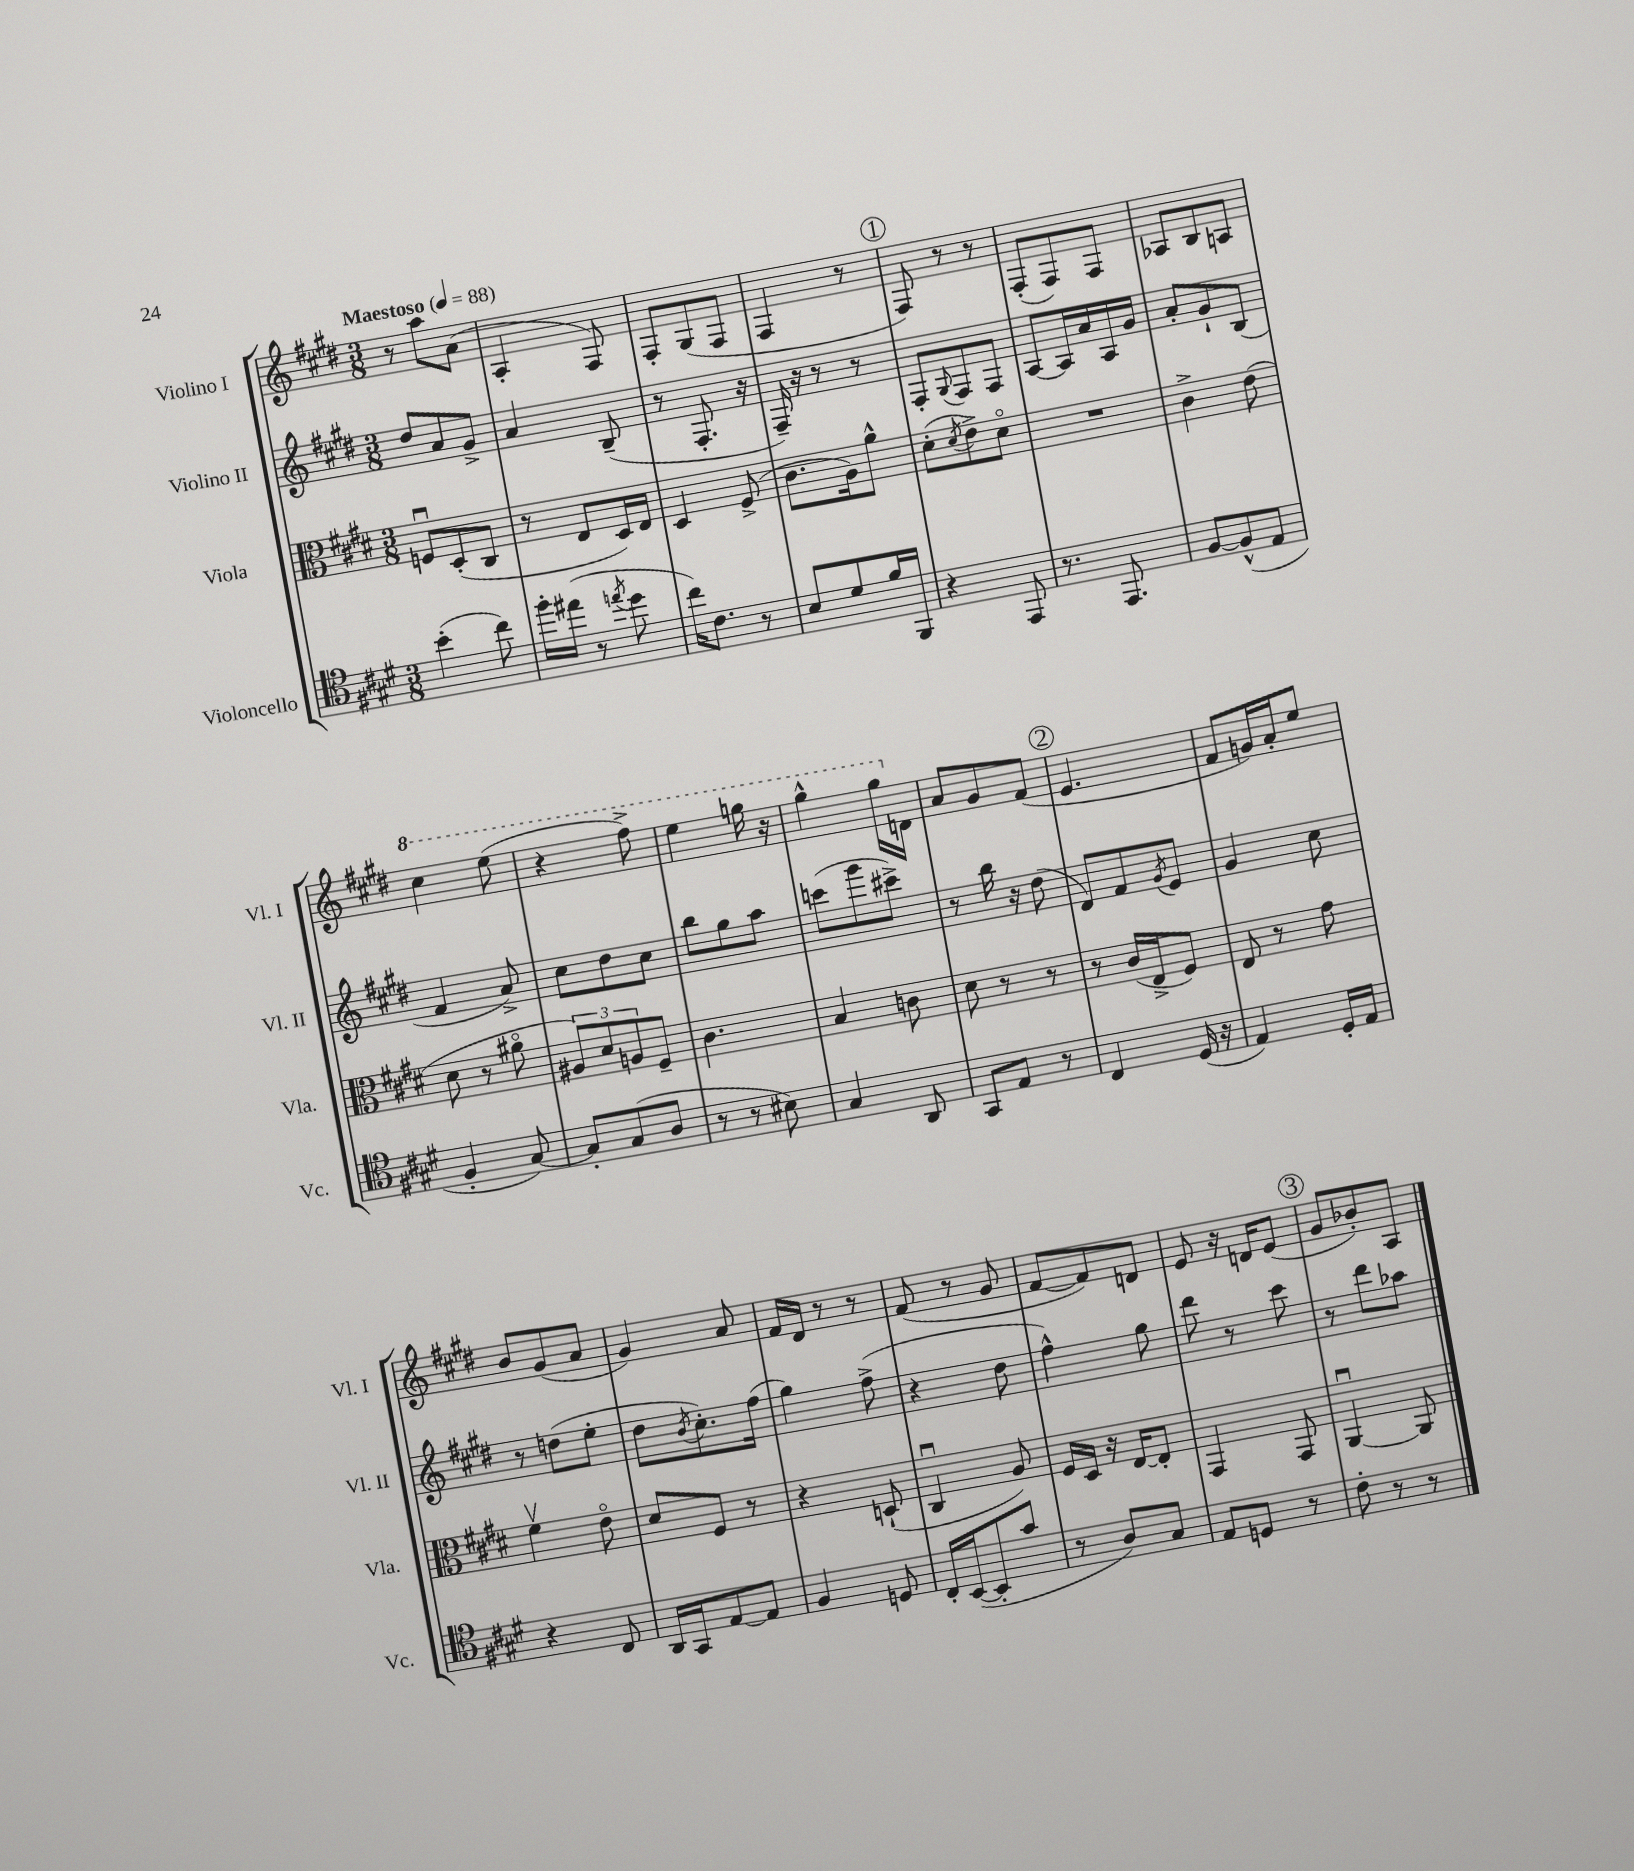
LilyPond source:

<<
\new StaffGroup <<
\new Staff = "s0" \with { instrumentName = "Violino I" shortInstrumentName = "Vl. I" } {
    \clef treble \key e \major \numericTimeSignature \time 3/8 \tempo "Maestoso" 4 = 88
    r8 a''8 a'8( |
    a4-. fis8) |
    fis8-. gis8( fis8 |
    fis4 r8 |
    \mark \markup { \circle "1" } fis8) r8 r8 |
    fis8-.( fis8) fis8 |
    aes8 b8 a8 |
    \ottava #1 cis'''4 e'''8( |
    r4 fis'''8->) |
    e'''4 g'''16 r16 |
    gis'''4-^ gis'''16 \ottava #0 d'16 |
    a'8 gis'8 fis'8( |
    \mark \markup { \circle "2" } e'4. |
    fis'8 g'16) a'16-. e''8 |
    b'8 gis'8( a'8 |
    gis'4) a'8 |
    fis'16 dis'16 r8 r8 |
    fis'8( r8 gis'8 |
    fis'8~ fis'8) d'8 |
    e'8 r16 d'16 e'8( |
    \mark \markup { \circle "3" } gis'8 bes'8-.) a8 \bar "|." |
}
\new Staff = "s1" \with { instrumentName = "Violino II" shortInstrumentName = "Vl. II" } {
    \clef treble \key e \major \numericTimeSignature \time 3/8
    dis''8 a'8 gis'8-> |
    a'4 b8--( |
    r8 fis8.-. r16 |
    fis16--) r16 r8 r8 |
    \mark \markup { \circle "1" } fis8-. \appoggiatura { gis8 } fis8 fis8 |
    a8~ a16 a'16 a16 gis'16 |
    a'8-. gis'8-! b8( |
    fis'4 a'8->) |
    cis''8 dis''8 cis''8 |
    b''8 gis''8 a''8 |
    c'''8( gis'''8 cis'''8->) |
    r8 b''16 r16 dis''8( |
    \mark \markup { \circle "2" } dis'8) fis'8 \acciaccatura { gis'8 } e'8 |
    gis'4 cis''8 |
    r8 d''8( e''8-. |
    dis''8 \acciaccatura { b'8 } cis''8.-.) fis''16( |
    gis''4) fis''8->( |
    r4 dis''8 |
    fis''4-^) gis''8 |
    dis'''8 r8 cis'''8 |
    \mark \markup { \circle "3" } r8 dis'''8 aes''8 \bar "|." |
}
\new Staff = "s2" \with { instrumentName = "Viola" shortInstrumentName = "Vla." } {
    \clef alto \key e \major \numericTimeSignature \time 3/8
    f8\downbow dis8-.( cis8 |
    r8 e8 dis16) e16 |
    dis4 fis8->( |
    cis'8. a16) a'8-^ |
    \mark \markup { \circle "1" } dis'8-.( \acciaccatura { dis'8 } e'8->) dis'8\flageolet |
    R4. |
    cis'4-> e'8( |
    dis'8 r8 ais'8\flageolet |
    \tuplet 3/2 { ais8) dis'8 a8 } fis8-- |
    cis'4. |
    b4 c'8 |
    dis'8 r8 r8 |
    \mark \markup { \circle "2" } r8 cis'16( e16-> fis8) |
    e8 r8 gis'8 |
    fis'4\upbow e'8\flageolet |
    dis'8 fis8 r8 |
    r4 d8-!( |
    cis4\downbow a8) |
    fis16 dis16 r16 e16~ e8-. |
    gis,4 gis,8 |
    \mark \markup { \circle "3" } a,4~\downbow a,8 \bar "|." |
}
\new Staff = "s3" \with { instrumentName = "Violoncello" shortInstrumentName = "Vc." } {
    \clef tenor \key e \major \numericTimeSignature \time 3/8
    b'4-.( cis''8) |
    fis''16-. eis''16( r8 \acciaccatura { e''8 } dis''8 |
    cis''16) cis'8. r8 |
    b8 dis'8 fis'16 fis,16 |
    \mark \markup { \circle "1" } r4 e,8 |
    r8. e,8. |
    fis8~ fis8-^( e8 |
    fis4-. gis8~) |
    gis8-. gis8( a8 |
    r8 r8 bis8) |
    gis4 a,8 |
    gis,8 e8 r8 |
    \mark \markup { \circle "2" } cis4 dis16( r16 |
    e4) dis16-. e16 |
    r4 cis8 |
    a,16 gis,16 e8~ e8 |
    fis4 d8 |
    cis16-. b,16~( b,8-. gis'8 |
    r8 a8) gis8 |
    e8 d8 r8 |
    \mark \markup { \circle "3" } cis'8-. r8 r8 \bar "|." |
}
>>
>>
\layout { \context { \Score \remove "Bar_number_engraver" } }
